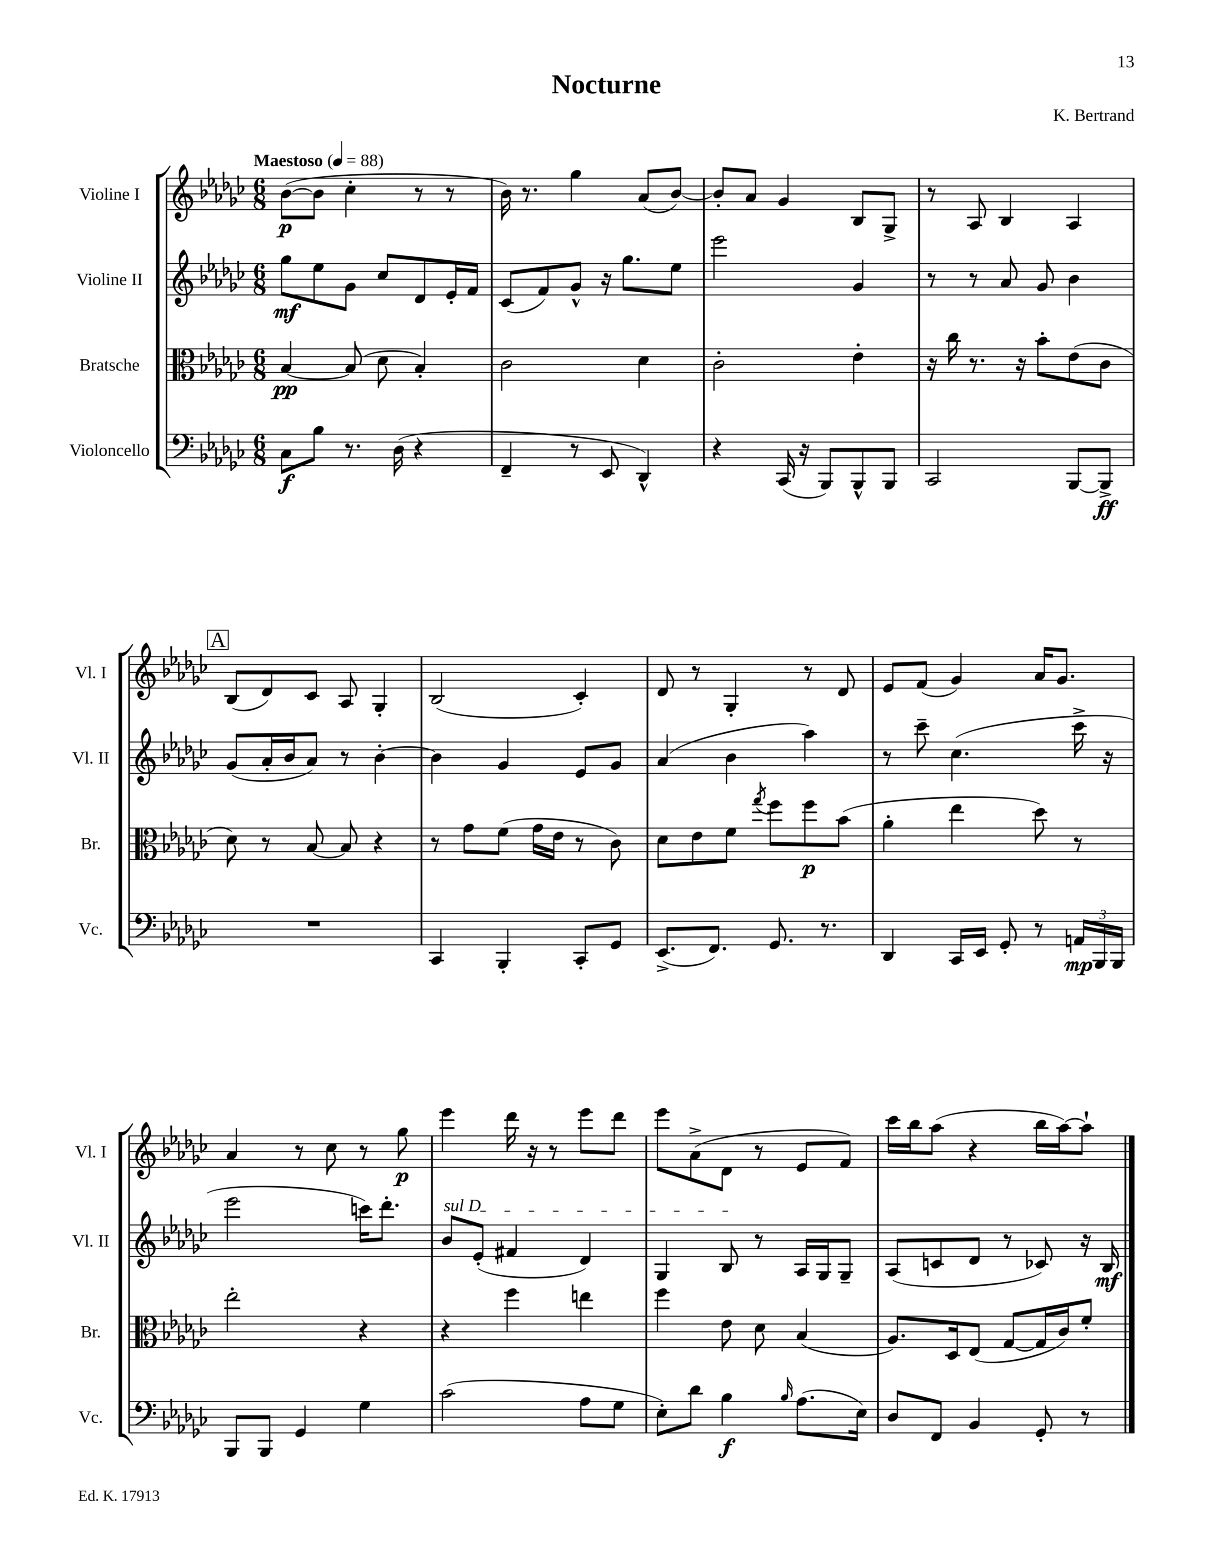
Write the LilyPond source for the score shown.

\header { title = "Nocturne" composer = "K. Bertrand" }
<<
\new StaffGroup <<
\new Staff = "s0" \with { instrumentName = "Violine I" shortInstrumentName = "Vl. I" } {
    \clef treble \key ges \major \numericTimeSignature \time 6/8 \tempo "Maestoso" 4 = 88
    bes'8~\p( bes'8 ces''4-. r8 r8 |
    bes'16) r8. ges''4 aes'8( bes'8~) |
    bes'8-. aes'8 ges'4 bes8 ges8-> |
    r8 aes8 bes4 aes4 |
    \mark \markup { \box "A" } bes8( des'8) ces'8 aes8 ges4-. |
    bes2( ces'4-.) |
    des'8 r8 ges4-. r8 des'8 |
    ees'8 f'8( ges'4) aes'16 ges'8. |
    aes'4 r8 ces''8 r8 ges''8\p |
    ees'''4 des'''16 r16 r8 ees'''8 des'''8 |
    ees'''8 aes'8->( des'8 r8 ees'8 f'8) |
    ces'''16 bes''16 aes''8( r4 bes''16 aes''16~) aes''8-! \bar "|." |
}
\new Staff = "s1" \with { instrumentName = "Violine II" shortInstrumentName = "Vl. II" } {
    \clef treble \key ges \major \numericTimeSignature \time 6/8
    ges''8\mf ees''8 ges'8 ces''8 des'8 ees'16-. f'16 |
    ces'8( f'8) ges'8-^ r16 ges''8. ees''8 |
    ees'''2 ges'4 |
    r8 r8 aes'8 ges'8 bes'4 |
    \mark \markup { \box "A" } ges'8( aes'16-. bes'16 aes'8) r8 bes'4~-. |
    bes'4 ges'4 ees'8 ges'8 |
    aes'4( bes'4 aes''4) |
    r8 ces'''8-- ces''4.( ces'''16-> r16 |
    ees'''2 c'''16) des'''8.-. |
    \once \override TextSpanner.bound-details.left.text = \markup { \italic "sul D" } bes'8\startTextSpan ees'8-.( fis'4 des'4) |
    ges4 bes8\stopTextSpan r8 aes16 ges16 ges8-- |
    aes8( c'8 des'8 r8 ces'8) r16 bes16\mf \bar "|." |
}
\new Staff = "s2" \with { instrumentName = "Bratsche" shortInstrumentName = "Br." } {
    \clef alto \key ges \major \numericTimeSignature \time 6/8
    bes4~\pp bes8( des'8 bes4-.) |
    ces'2 des'4 |
    ces'2-. ees'4-. |
    r16 ces''16 r8. r16 bes'8-. ees'8( ces'8 |
    \mark \markup { \box "A" } des'8) r8 bes8~ bes8 r4 |
    r8 ges'8 f'8( ges'16 ees'16 r8 ces'8) |
    des'8 ees'8 f'8 \acciaccatura { ges''8 } f''8 f''8\p bes'8( |
    aes'4-. ees''4 des''8) r8 |
    ees''2-. r4 |
    r4 f''4 e''4 |
    f''4 ees'8 des'8 bes4( |
    aes8.) des16 ees8( ges8~ ges16 ces'16) f'8-. \bar "|." |
}
\new Staff = "s3" \with { instrumentName = "Violoncello" shortInstrumentName = "Vc." } {
    \clef bass \key ges \major \numericTimeSignature \time 6/8
    ces8\f bes8 r8. des16( r4 |
    f,4-- r8 ees,8 des,4-^) |
    r4 ces,16( r16 bes,,8) bes,,8-^ bes,,8 |
    ces,2 bes,,8~ bes,,8->\ff |
    \mark \markup { \box "A" } R2. |
    ces,4 bes,,4-. ces,8-. ges,8 |
    ees,8.->( f,8.) ges,8. r8. |
    des,4 ces,16 ees,16 ges,8-. r8 \tuplet 3/2 { a,16\mp bes,,16 bes,,16 } |
    bes,,8 bes,,8 ges,4 ges4 |
    ces'2( aes8 ges8 |
    ees8-.) des'8 bes4\f \grace { bes16 } aes8.( ees16) |
    des8 f,8 bes,4 ges,8-. r8 \bar "|." |
}
>>
>>
\layout { \context { \Score \remove "Bar_number_engraver" } }
